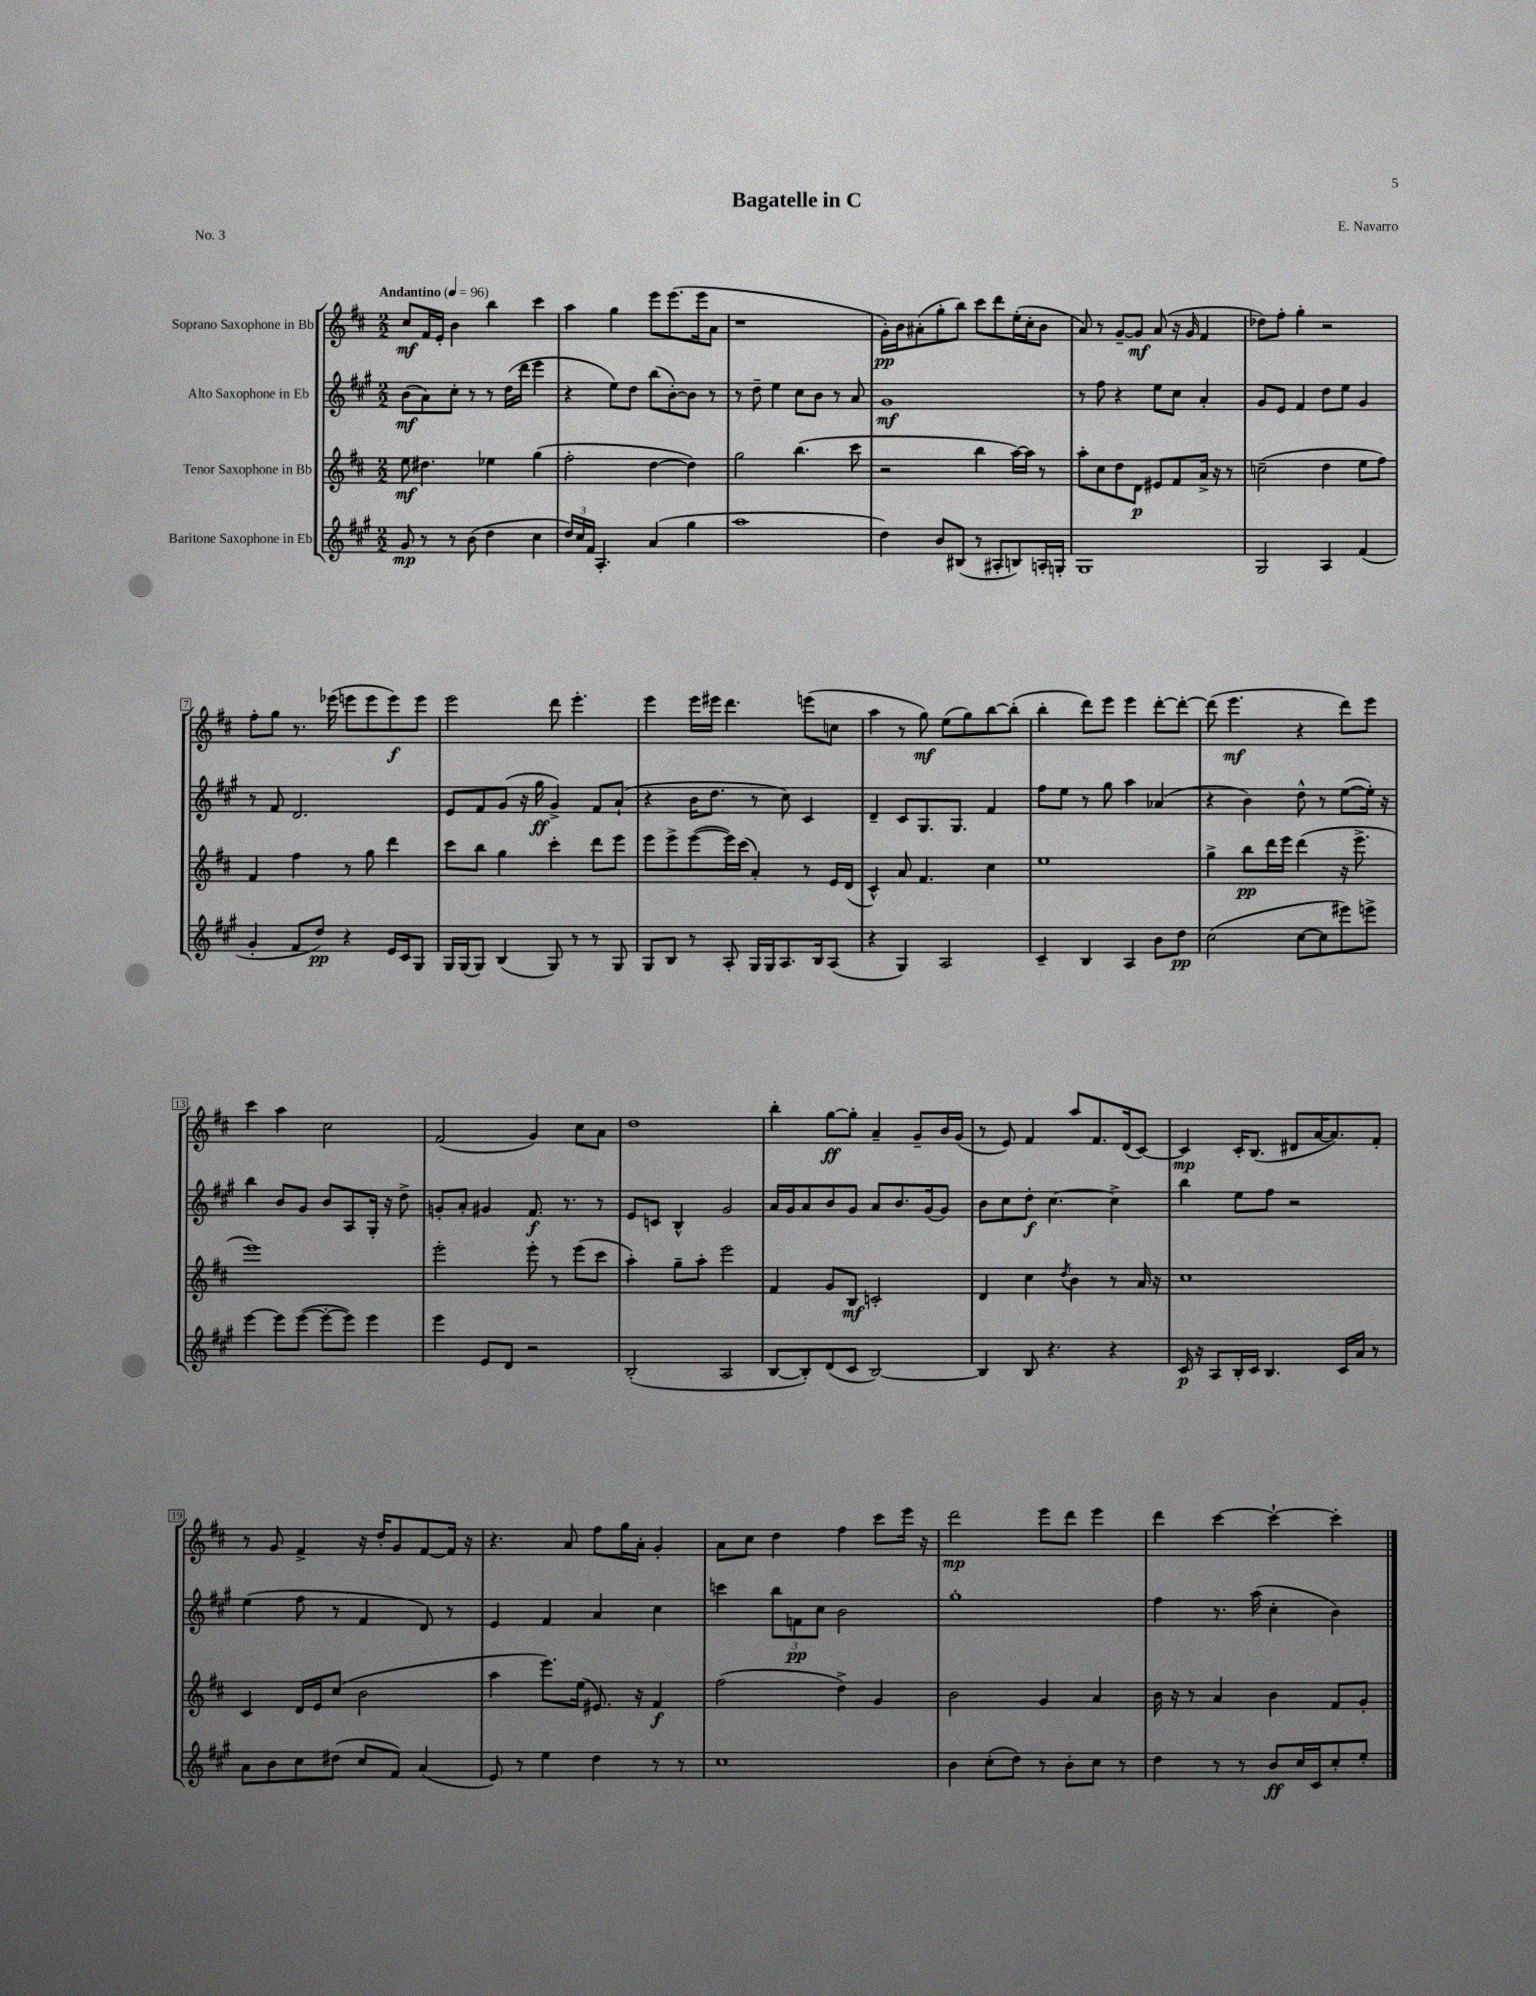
\header { title = "Bagatelle in C" composer = "E. Navarro" piece = "No. 3" }
<<
\new StaffGroup <<
\new Staff = "s0" \with { instrumentName = "Soprano Saxophone in Bb" } {
    \clef treble \key d \major \numericTimeSignature \time 2/2 \tempo "Andantino" 4 = 96
    cis''8\mf fis'16 e'16-. b'4 b''4 cis'''4 |
    a''4 g''4 e'''8 e'''8.( e'''16 a'8 |
    r1 |
    g'16-.\pp) b'16 ais'8-.( g''8-. b''8) cis'''8 d'''8 e''16-.( cis''16-. b'8 |
    a'8) r8 g'8~-- g'8\mf a'8( r16 g'16 fis'4 |
    des''8) fis''8-. g''4-. r2 |
    fis''8-. g''8 r8. ees'''16( e'''8 e'''8 e'''8\f) e'''8 |
    e'''2 d'''8 e'''4.-. |
    e'''4 e'''16 eis'''16 d'''4. e'''8( c''8 |
    a''4 r8 g''8\mf) e''8( g''8) b''8~ b''8-.( |
    b''4-. d'''8) e'''8 e'''4 d'''8~-. d'''8~-. |
    d'''8( e'''4.\mf r4 d'''8) e'''8 |
    cis'''4 a''4 cis''2 |
    fis'2( g'4) cis''8 a'8 |
    d''1 |
    b''4-. g''8~\ff g''8-. a'4-- g'8-- b'16 g'16( |
    r8 e'8) fis'4 a''8 fis'8. d'16( cis'8~) |
    cis'4\mp cis'16-. b8.( dis'8 a'16~ a'8.) fis'8-. |
    r8 g'8 fis'4-> r16 d''16-. g'8 fis'8~ fis'16 r16 |
    r4. a'8 fis''8 g''16 a'16-. g'4-. |
    a'8 cis''8 d''4 fis''4 cis'''8 e'''16 r16 |
    d'''2\mp e'''8 d'''8 e'''4 |
    d'''4 cis'''4~ cis'''4~-! cis'''4-. \bar "|." |
}
\new Staff = "s1" \with { instrumentName = "Alto Saxophone in Eb" } {
    \clef treble \key a \major \numericTimeSignature \time 2/2
    b'8\mf( a'8) cis''8-. r8 r8 d''16( d'''16 e'''4 |
    r4 e''8) d''8 b''8( b'8~-.) b'8 r8 |
    r8 d''8-- e''4 cis''8 b'8 r8 a'8 |
    gis'1\mf |
    r8 fis''8 r4 e''8 cis''8 a'4-. |
    gis'8 e'8 fis'4 d''8 e''8 gis'4 |
    r8 fis'8 d'2. |
    e'8 fis'8 gis'8( r16 gis''16\ff gis'4->) fis'8 a'8-!( |
    r4 b'16 d''8. r8 cis''8) cis'4 |
    d'4-- cis'8 gis8. gis8. fis'4 |
    fis''8 e''8 r8 gis''8 a''4 aes'4( |
    r4 b'4) d''8-^ r8 e''8~( e''16-.) r16 |
    b''4 b'8 gis'8 b'8 a8 gis16-. r16 d''8-> |
    g'8-. a'8-. gis'4 fis'8.\f r8. r8 |
    e'8 c'8 b4-^ gis'2 |
    a'16 gis'16 a'8 b'8 gis'8 a'8 b'8. gis'16( gis'8) |
    b'8 cis''8 d''8-.\f cis''4.~ cis''4-> |
    b''4 e''8 fis''8 r2 |
    e''4( fis''8 r8 fis'4 d'8) r8 |
    e'4 fis'4 a'4 cis''4 |
    c'''4 \tuplet 3/2 { b''8 f'8\pp cis''8 } b'2 |
    gis''1-. |
    fis''4 r8. a''16( cis''4-. b'4) \bar "|." |
}
\new Staff = "s2" \with { instrumentName = "Tenor Saxophone in Bb" } {
    \clef treble \key d \major \numericTimeSignature \time 2/2
    e''8\mf dis''4. ees''4 g''4( |
    fis''2-. d''4~ d''4) |
    g''2 b''4.( cis'''8 |
    r2 b''4 a''16~) a''16 r8 |
    a''8-. cis''8 d''8 d'8\p eis'8 fis'8 a'16-> r16 r8 |
    c''2--( d''4 e''8 fis''8) |
    fis'4 fis''4 r8 g''8 d'''4 |
    cis'''8 b''8 g''4 cis'''4-. d'''8 e'''8 |
    e'''8 e'''8-> e'''8~( e'''16) cis'''16( a'4-.) r8 e'16 d'16( |
    cis'4-^) a'8 fis'4. cis''4 |
    e''1 |
    g''4-> b''8\pp d'''16 e'''16 d'''4( r16 e'''8.-> |
    e'''1) |
    e'''2-. e'''8-. r8 e'''8( cis'''8 |
    a''4-.) g''8-- a''8-. e'''2 |
    fis'4 g'8 b8\mf c'2-. |
    d'4 cis''4 \acciaccatura { d''8 } b'4 r8 a'16 r16 |
    cis''1 |
    cis'4 d'16 e'16 cis''8( b'2 |
    a''4 e'''8.) e''16( eis'8.) r16 fis'4\f |
    fis''2( d''4->) g'4 |
    b'2 g'4 a'4 |
    b'16 r16 r8 a'4 b'4 fis'8 g'8-. \bar "|." |
}
\new Staff = "s3" \with { instrumentName = "Baritone Saxophone in Eb" } {
    \clef treble \key a \major \numericTimeSignature \time 2/2
    gis'8\mp r8 r8 b'8( d''4 cis''4 |
    \tuplet 3/2 { d''16) cis''16 fis'16 } a4.-. a'4( gis''4 |
    a''1 |
    d''4) b'8 bis8( r8 ais8-. b8) a16-. g16-. |
    gis1 |
    gis2 a4 fis'4( |
    gis'4-. fis'8 d''8\pp) r4 e'16 cis'16 gis8 |
    gis16 gis16( gis8) b4( gis8) r8 r8 gis8 |
    gis8 b8 r8 a8-. gis16 gis16 a8. b16 a8( |
    r4 gis4) a2 |
    cis'4-- b4 a4 b'8 d''8\pp |
    cis''2( cis''8~ cis''8 eis'''8) e'''8-> |
    e'''4~ e'''8 e'''8~( e'''8~-. e'''8) e'''4 |
    e'''4 e'8 d'8 r2 |
    b2-.( a2 |
    b8~ b8-.) d'8( cis'8 b2~) |
    b4 b8 r4. r4 |
    cis'16\p r16 a8 b16-. cis'16 b4. cis'16 a'16 r8 |
    a'8 b'8 cis''8 dis''8( cis''8 fis'8) a'4( |
    e'8) r8 e''4 d''4 r8 r8 |
    cis''1 |
    b'4 cis''8-.( d''8) r8 b'8-. cis''8 r8 |
    d''4 r8 r8 b'8\ff cis''16 cis'16 cis''8-. e''8-. \bar "|." |
}
>>
>>
\layout { \context { \Score \override BarNumber.stencil = #(make-stencil-boxer 0.1 0.3 ly:text-interface::print) } }
